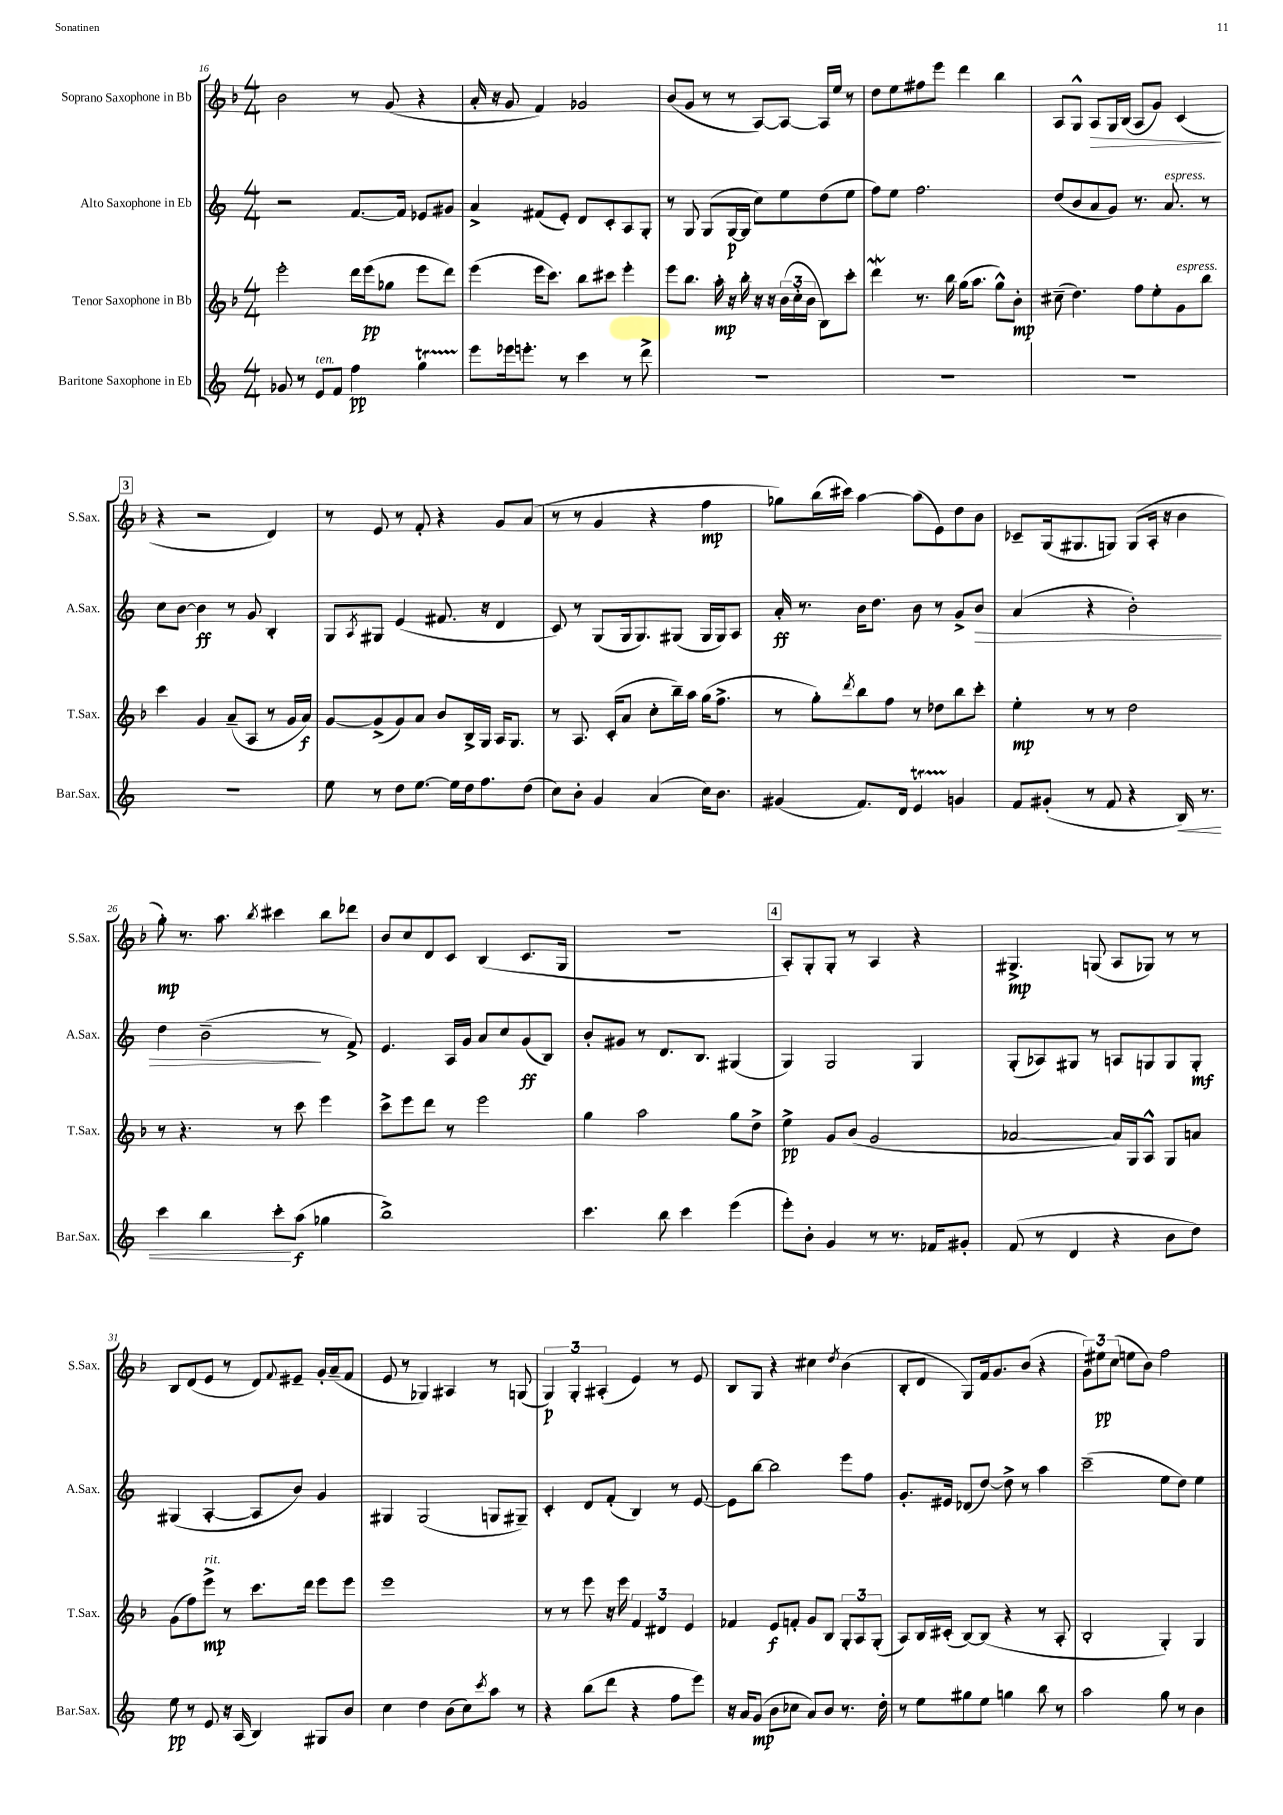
<<
\new StaffGroup <<
\new Staff = "s0" \with { instrumentName = "Soprano Saxophone in Bb" shortInstrumentName = "S.Sax." } {
    \clef treble \key f \major \numericTimeSignature \time 4/4
    bes'2 r8 g'8( r4 |
    a'16-. r16 g'8 f'4) ges'2 |
    bes'8( g'8 r8 r8 a8~) a8~ a16 e''16 r8 |
    d''8 e''8 fis''8 e'''8 d'''4 bes''4 |
    a8 g8-^ a8\> g16 bes16( a8 g'8) c'4\!( |
    \mark \markup { \box "3" } r4 r2 d'4) |
    r8 e'8 r8 f'8-. r4 g'8 a'8( |
    r8 r8 g'4 r4 f''4\mp |
    ges''8) bes''16( cis'''16) a''4~ a''8( e'8) d''8 bes'8 |
    ces'8-- g16( gis8. g8) g8( a16-. r16 bes'4 |
    g''8-.\mp) r8. a''8. \acciaccatura { bes''8 } cis'''4 bes''8 des'''8 |
    bes'8 c''8 d'8 c'8 bes4( c'8. g16 |
    R1 |
    \mark \markup { \box "4" } a8-.) g8-. g8-. r8 a4 r4 |
    gis4.->\mp g8( a8 ges8) r8 r8 |
    bes8 d'8( e'8 r8 d'8) \appoggiatura { f'8 } eis'8-- g'16-. a'16--( f'8 |
    e'8 r8 ges4) ais4 r8 g8( |
    \tuplet 3/2 { g4\p) g4-. ais4-.( } e'4) r8 e'8 |
    bes8 g8 r4 cis''4 \acciaccatura { d''8 } bes'4( |
    bes8-. d'8 g8) f'16 g'8. bes'8( r4 |
    \tuplet 3/2 { g'8) eis''8\pp c''8( } e''8 bes'8) f''2 \bar "|." |
}
\new Staff = "s1" \with { instrumentName = "Alto Saxophone in Eb" shortInstrumentName = "A.Sax." } {
    \clef treble \key c \major \numericTimeSignature \time 4/4
    r2 f'8.~ f'16 ees'8 gis'8 |
    a'4-> fis'8( e'8-.) d'8 c'8-. a8 g8-. |
    r8 g8 g8( g16~\p g16 c''8) e''8 d''8( e''8 |
    f''8) e''8 f''2. |
    d''8( b'8 a'8 g'8) r8. a'8.^\markup { \italic "espress." } r8 |
    \mark \markup { \box "3" } c''8 b'8~ b'4\ff r8 g'8 b4-. |
    g8 \acciaccatura { a8 } gis8 e'4( fis'8. r16 d'4 |
    c'8) r8 g8( g16 g8.) gis8( gis16 gis16) a8 |
    a'16-.\ff r8. b'16 d''8. b'8 r8 g'8-> b'8\> |
    a'4( r4 b'2-.) |
    d''4 b'2--\!( r8 f'8->) |
    e'4. a16 g'16 a'8 c''8 g'8\ff( b8) |
    b'8-. gis'8 r8 d'8. b8. gis4( |
    \mark \markup { \box "4" } g4) g2 g4 |
    g8-.( aes8) gis8 r8 a8 g8 g8 g8-.\mf |
    gis4( a4~-. a8 b'8) g'4 |
    gis4 gis2( g8 gis8--) |
    c'4-. d'8 f'8-.( b4) r8 e'8~ |
    e'8 b''8~ b''2 e'''8 f''8 |
    g'8.-. eis'16 des'8( d''8~) d''8-> r8 a''4 |
    c'''2--( e''8 d''8) e''4 \bar "|." |
}
\new Staff = "s2" \with { instrumentName = "Tenor Saxophone in Bb" shortInstrumentName = "T.Sax." } {
    \clef treble \key f \major \numericTimeSignature \time 4/4
    e'''2-. d'''16 e'''16\pp( ges''8 e'''8 d'''8) |
    e'''4( e'''16 c'''8.) bes''8 cis'''8 e'''4-. |
    e'''8 bes''8. a''16-.\mp r16 bes''16-. r16 r16 \tuplet 3/2 { bes'16( c''16-. bes'16 } bes8) c'''8-. |
    d'''4\mordent r8. bes''16 g''16( a''8. g''8-^) bes'8-.\mp |
    cis''8--( d''4.) f''8 e''8-. g'8^\markup { \italic "espress." } bes''8 |
    \mark \markup { \box "3" } c'''4 g'4 a'8--( a8 r8 g'16 a'16\f) |
    g'8~ g'8->( g'8) a'8 bes'8 bes16-> g16 a16 g8. |
    r8 a8. c'16-.( a'8 c''8-. bes''16--) a''16 g''16( f''8.-> |
    r8 g''8-.) \acciaccatura { d'''8 } bes''8 f''8 r8 des''8 bes''8 c'''8-. |
    e''4-.\mp r8 r8 d''2 |
    r8 r4. r8 c'''8 e'''4 |
    c'''8-> e'''8 d'''8 r8 e'''2 |
    g''4 a''2 g''8 d''8-> |
    \mark \markup { \box "4" } e''4->\pp g'8 bes'8( g'2 |
    aes'2~ aes'16) g16 a8-^ g8 a'8 |
    g'8( f''8) e'''8->\mp^\markup { \italic "rit." } r8 c'''8. d'''16 e'''8 e'''8 |
    e'''1 |
    r8 r8 e'''8 r16 e'''16 \tuplet 3/2 { f'4 dis'4 e'4 } |
    fes'4 e'8\f f'8-. g'8 bes8 \tuplet 3/2 { g8-. a8 g8-.( } |
    a8) bes16 cis'16-.( bes8~) bes8( r4 r8 a8-. |
    bes2-. g4-.) g4 \bar "|." |
}
\new Staff = "s3" \with { instrumentName = "Baritone Saxophone in Eb" shortInstrumentName = "Bar.Sax." } {
    \clef treble \key c \major \numericTimeSignature \time 4/4
    ges'8 r8 e'8^\markup { \italic "ten." } f'8 f''4\pp g''4\startTrillSpan |
    e'''8\stopTrillSpan ees'''16 e'''8.-. r8 c'''4 r8 d'''8-> |
    R1 |
    R1 |
    R1 |
    \mark \markup { \box "3" } R1 |
    e''8 r8 d''8 e''8.~ e''16 d''16 f''8. d''8( |
    c''8) b'8-. g'4 a'4( c''16) b'8. |
    gis'4( f'8.) d'16 e'4\startTrillSpan g'4\stopTrillSpan |
    f'8 gis'8-.( r8 f'8 r4 b16\<) r8. |
    c'''4 b''4 c'''8-.\! a''8\f( ges''4 |
    b''1->) |
    c'''4. b''8 c'''4 e'''4( |
    \mark \markup { \box "4" } e'''8-.) b'8-. g'4 r8 r8. fes'16 gis'8-. |
    f'8( r8 d'4 r4 b'8 d''8) |
    e''8\pp r8 e'8 r16 a16( b4) gis8 b'8 |
    c''4 d''4 b'8( c''8) \acciaccatura { c'''8 } a''8 r8 |
    r4 b''8( d'''8 r4 f''8 e'''8) |
    r16 a'16 g'8\mp( b'8 ces''8 a'8) b'8 r8. d''16-. |
    r8 e''8 gis''8 e''8 g''4 b''8 r8 |
    a''2 g''8 r8 b'4 \bar "|." |
}
>>
>>
\layout { \context { \Score currentBarNumber = #16 } }
